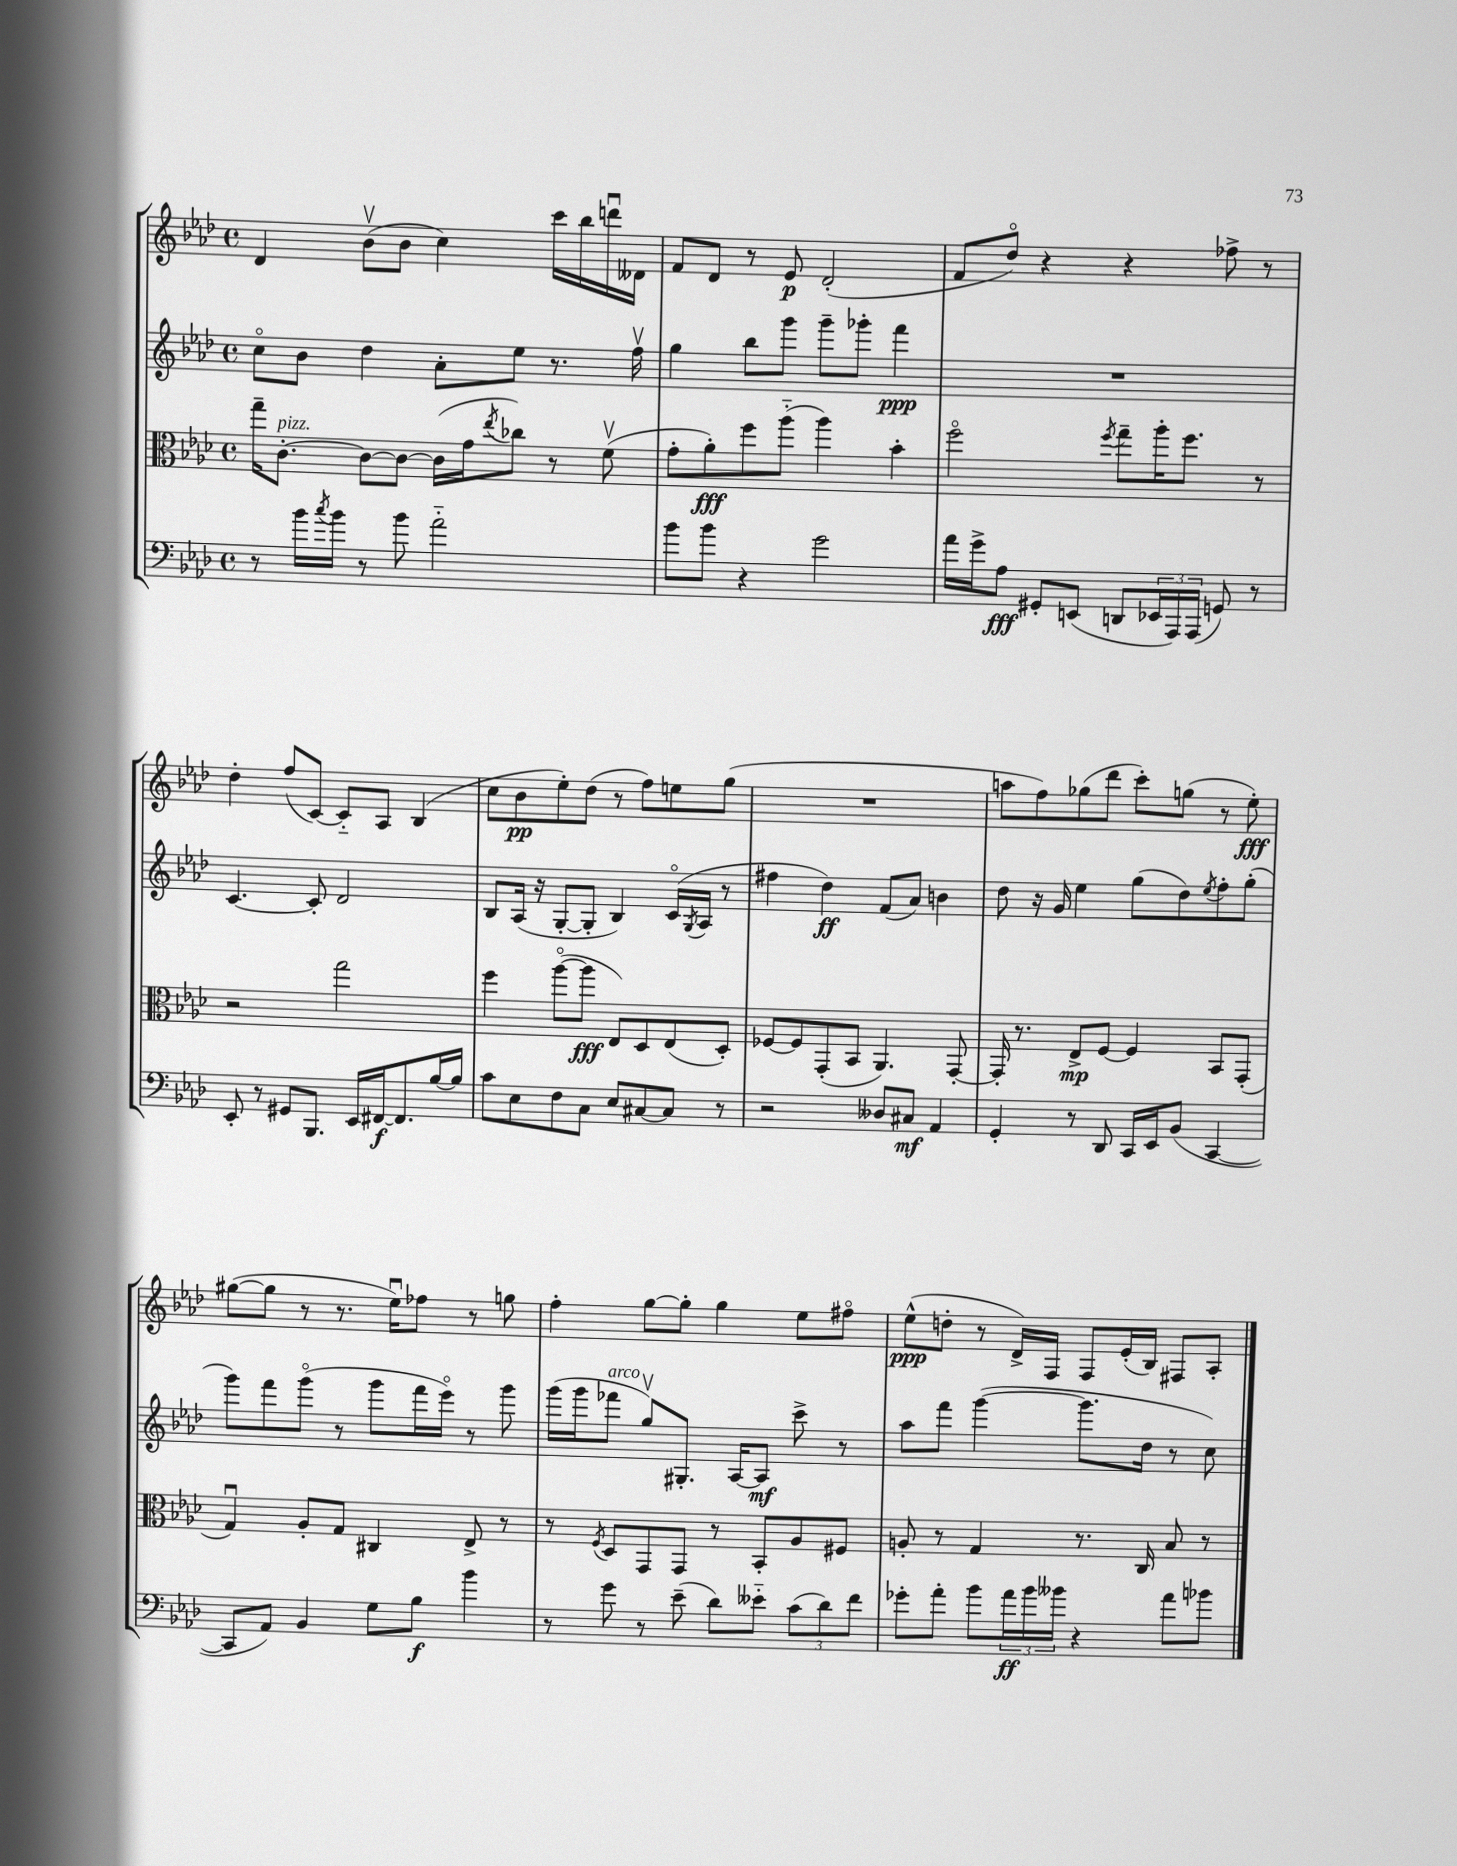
<<
\new StaffGroup <<
\new Staff = "s0" {
    \clef treble \key aes \major \defaultTimeSignature \time 4/4
    des'4 bes'8\upbow( bes'8 c''4) c'''16 bes''16 d'''16\downbow deses'16 |
    f'8 des'8 r8 ees'8\p des'2-.( |
    f'8 des''8\flageolet) r4 r4 fes''8-> r8 |
    des''4-. f''8( c'8~) c'8-_ aes8 bes4( |
    c''8 bes'8\pp ees''8-.) des''8( r8 f''8) e''8 g''8( |
    R1 |
    a''8 f''8) ges''8( des'''8 c'''8-.) g''8( r8 ees''8-.\fff) |
    gis''8~( gis''8 r8 r8. ees''16\downbow) fes''8 r8 g''8 |
    f''4-. g''8~ g''8-. g''4 ees''8 fis''8\flageolet |
    ees''8-^\ppp( d''8-. r8 des'16->) f16 f8 ees'16-.( bes16) fis8 aes8-. \bar "|." |
}
\new Staff = "s1" {
    \clef treble \key aes \major \defaultTimeSignature \time 4/4
    c''8\flageolet bes'8 des''4 aes'8-. ees''8 r8. f''16\upbow |
    g''4 bes''8 g'''8 g'''8-- ges'''8-. f'''4\ppp |
    R1 |
    c'4.~ c'8-. des'2 |
    bes8 aes16( r16 g8~-. g8-. bes4) c'16\flageolet( \acciaccatura { g8 } aes16 r8 |
    fis''4 des''4\ff) f'8( aes'8) b'4 |
    des''8 r16 g'16 ees''4 g''8( des''8) \acciaccatura { ees''8 } f''8-. g''8-.( |
    g'''8) f'''8 g'''8\flageolet( r8 g'''8 f'''16 ees'''16\flageolet) r8 g'''8 |
    g'''16( g'''16 fes'''8^\markup { \italic "arco" } g''8\upbow) gis8.-. aes16~ aes8\mf c'''8-> r8 |
    aes''8 f'''8 g'''4~( g'''8. des''16 r8 c''8) \bar "|." |
}
\new Staff = "s2" {
    \clef alto \key aes \major \defaultTimeSignature \time 4/4
    g''16-- c'8.~-.^\markup { \italic "pizz." } c'8~ c'8~ c'16( g'16 \acciaccatura { ees''8 } ces''8) r8 f'8\upbow( |
    g'8-. aes'8-.\fff) f''8 aes''8-_( aes''4) bes'4-. |
    f''2\flageolet \acciaccatura { f''8 } g''8-- aes''16-. f''8. r8 |
    r2 g''2 |
    f''4 aes''8~\flageolet( aes''8\fff ees8) des8 ees8( des8-.) |
    fes8~ fes8 g,8-.( bes,8 aes,4.) g,8~-. |
    g,16-. r8. ees8->\mp f8~ f4 bes,8 g,8-.( |
    g4\downbow) aes8-. g8 cis4 ees8-> r8 |
    r8 \acciaccatura { f8 } des8 g,8 g,8 r8 bes,8-. aes8 fis8 |
    a8-. r8 g4 r8. c16 bes8 r8 \bar "|." |
}
\new Staff = "s3" {
    \clef bass \key aes \major \defaultTimeSignature \time 4/4
    r8 bes'16 \acciaccatura { c''8 } bes'16 r8 bes'8 aes'2-_ |
    bes'8 bes'8 r4 g'2 |
    aes'16 g'16-> aes8\fff gis,8-. e,8( d,8 \tuplet 3/2 { ees,16 aes,,16) aes,,16( } g,8) r8 |
    ees,8-. r8 gis,8 bes,,8. ees,16 fis,16~\f fis,8. bes16~ bes16 |
    c'8 ees8 f8 c8 ees8 cis8~ cis8 r8 |
    r2 deses8 cis8\mf aes,4 |
    g,4-. r8 des,8 c,16 ees,16 bes,8( c,4~ |
    c,8 aes,8) bes,4 g8 bes8\f bes'4 |
    r8 g'8 r8 ees'8--( des'8) eeses'8-_ \tuplet 3/2 { c'8( des'8) f'8 } |
    ges'8-. aes'8-. bes'8 \tuplet 3/2 { aes'16\ff bes'16 beses'16 } r4 aes'8 bes'8 \bar "|." |
}
>>
>>
\layout { \context { \Score \remove "Bar_number_engraver" } }
